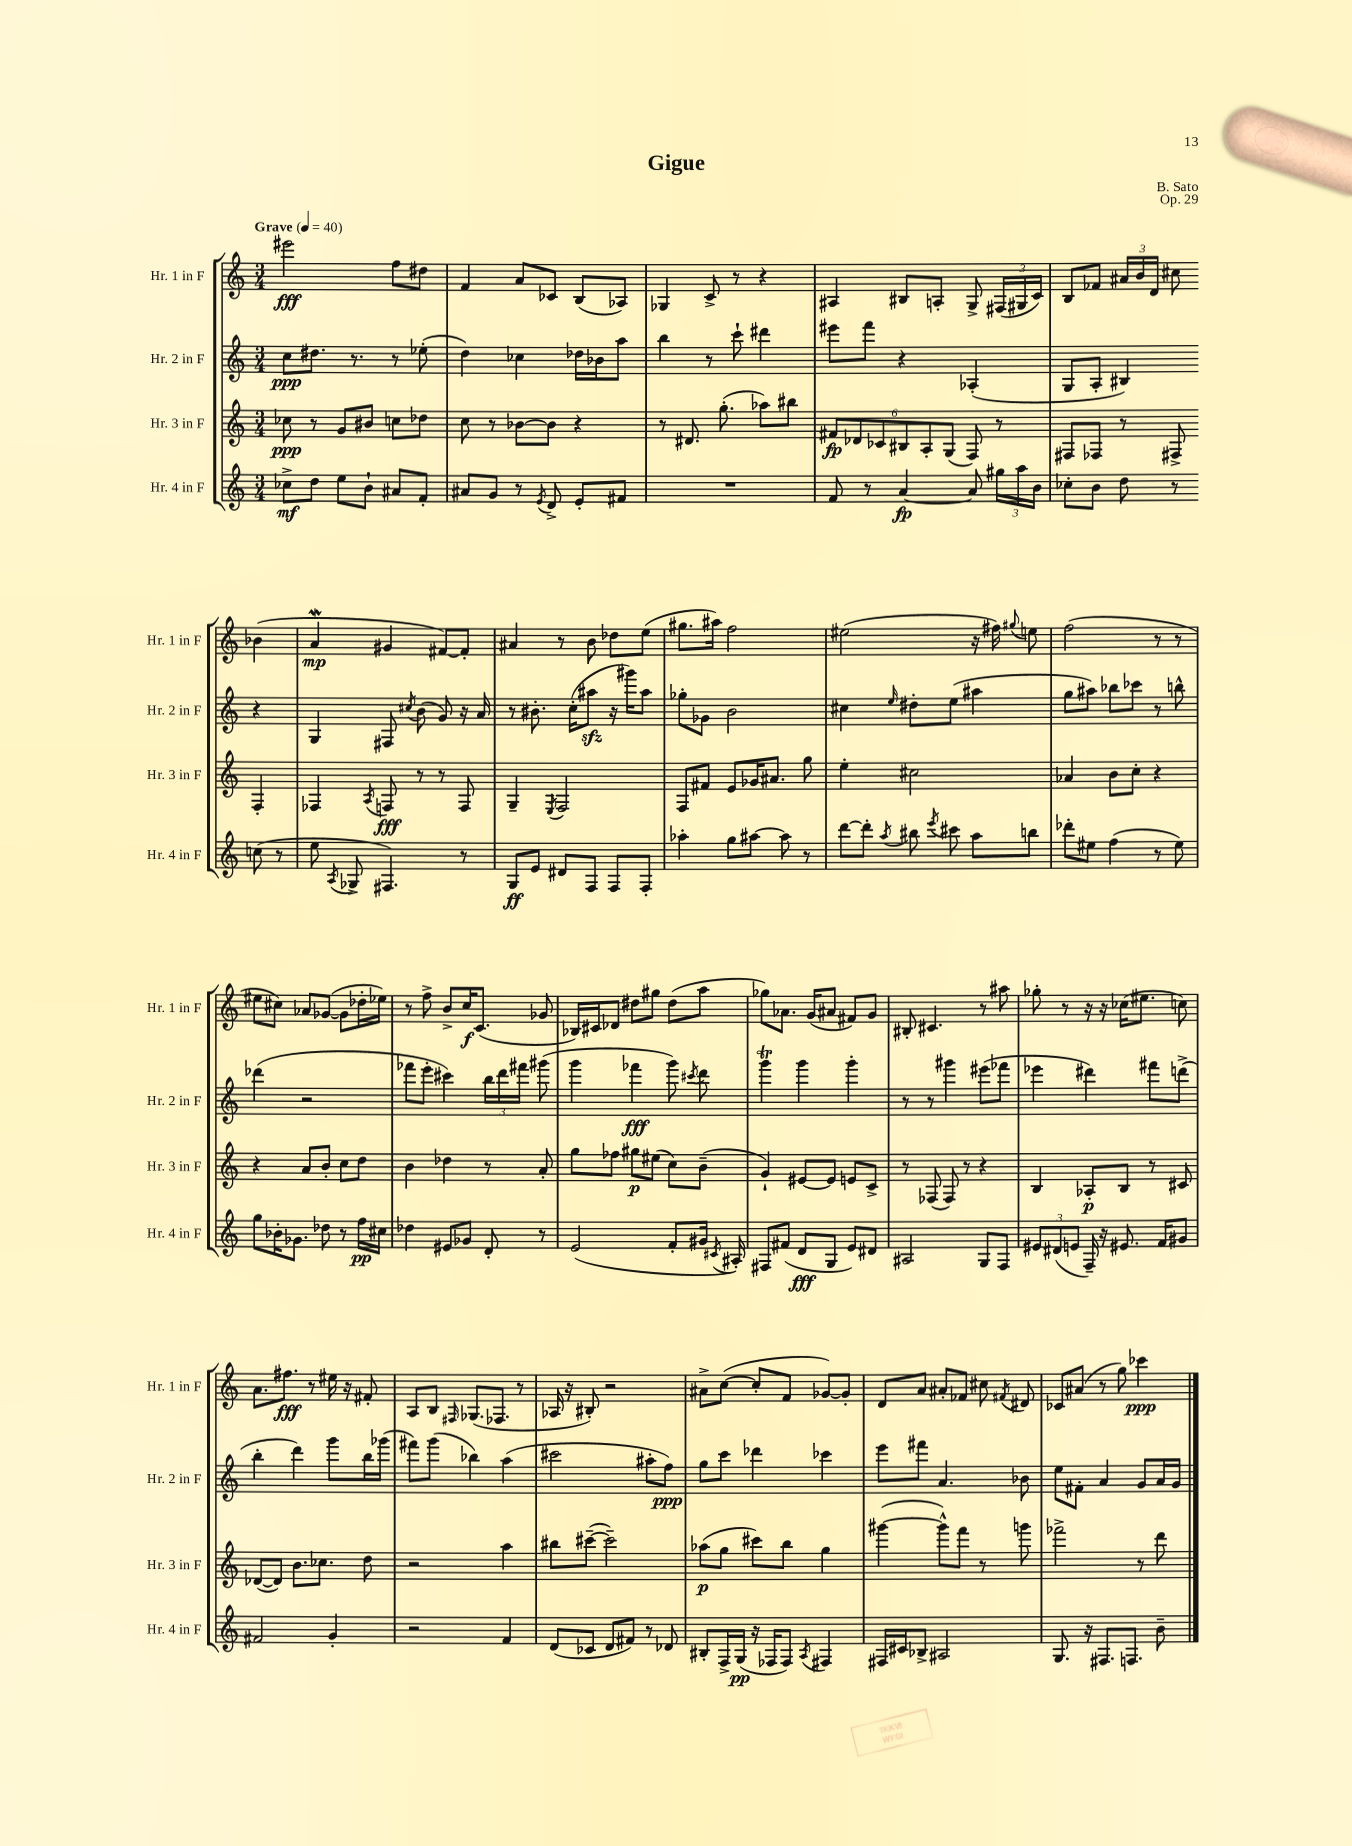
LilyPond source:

\header { title = "Gigue" composer = "B. Sato" opus = "Op. 29" }
<<
\new StaffGroup <<
\new Staff = "s0" \with { instrumentName = "Hr. 1 in F" shortInstrumentName = "Hr. 1 in F" } {
    \clef treble \key c \major \numericTimeSignature \time 3/4 \tempo "Grave" 4 = 40
    \autoBeamOff eis'''2\fff f''8[ dis''8] |
    f'4 a'8[ ces'8] b8[( aes8]) |
    ges4 c'8-> r8 r4 |
    ais4 bis8[ a8]-. g8-> \tuplet 3/2 { fis16[( gis16 c'16]) } |
    b8[ fes'8] \tuplet 3/2 { ais'16[ b'16 d'16] } cis''8 bes'4( |
    a'4\mordent\mp gis'4 fis'8[~) fis'8]-. |
    ais'4 r8 b'8 des''8[ e''8]( |
    gis''8.[ ais''16]) f''2 |
    eis''2( r16 fis''16) \appoggiatura { gis''8 } e''8 |
    f''2( r8 r8 |
    eis''8[ cis''8]) aes'8[ ges'8]~( ges'8[ des''16-. ees''16]) |
    r8 f''8-> b'8[-> c''16\f c'8.]( ges'8 |
    bes16[) cis'16 des'8] dis''8[ gis''8] dis''8[( a''8] |
    ges''8[) aes'8.] g'16[( ais'8] fis'8[) g'8] |
    bis8-. cis'4. r8 ais''8 |
    ges''8-. r8 r16 r16 ces''16[( eis''8.] c''8) |
    a'8.[ fis''8.]\fff r8 eis''16 r16 fis'8-. |
    a8[ b8] \grace { fis16 } ges8.[( fes8.] r8 |
    aes16 r16 bis8-.) r2 |
    ais'8[-> c''8]~( c''8[-. f'8] ges'8[~) ges'8]-. |
    d'8[ a'8] ais'8[-. fes'8] cis''8 \acciaccatura { fis'8 } dis'8 |
    ces'8[ ais'8]( r8 g''8) ces'''4\ppp \bar "|." |
}
\new Staff = "s1" \with { instrumentName = "Hr. 2 in F" shortInstrumentName = "Hr. 2 in F" } {
    \clef treble \key c \major \numericTimeSignature \time 3/4
    \autoBeamOff c''8[\ppp dis''8.] r8. r8 ees''8-.( |
    d''4) ces''4 des''16[ bes'16 a''8] |
    b''4 r8 c'''8-! dis'''4 |
    eis'''8[ f'''8] r4 aes4-.( |
    g8[ a8]-. bis4) r4 |
    g4 fis8 \acciaccatura { cis''8 } b'8( g'8) r16 a'16 |
    r8 bis'8.-. c''16[-.( ais''8]\sfz r16 gis'''16[) ais''8] |
    ges''8[-. ges'8] b'2 |
    cis''4 \grace { e''16 } dis''8[-. e''8]( ais''4 |
    g''8[ ais''8]) bes''8[ ces'''8] r8 b''8-^ |
    des'''4( r2 |
    fes'''8[ e'''8]-. cis'''4) \tuplet 3/2 { b''16[ d'''16 fis'''16] } gis'''8( |
    g'''4 fes'''4\fff g'''8) \acciaccatura { cis'''8 } d'''8 |
    g'''4\trill g'''4 g'''4-. |
    r8 r8 gis'''4 eis'''8[( fes'''8] |
    ees'''4 dis'''4) fis'''8[ d'''8]->( |
    b''4-. d'''4) g'''8[ b''16 ges'''16]( |
    fis'''8[) g'''8]( bes''4) a''4( |
    cis'''2 ais''8[-. f''8]\ppp) |
    g''8[ c'''8] des'''4 ces'''4 |
    e'''8[ fis'''8] a'4. bes'8 |
    e''8[ fis'8]-. a'4 g'8[ a'16 g'16] \bar "|." |
}
\new Staff = "s2" \with { instrumentName = "Hr. 3 in F" shortInstrumentName = "Hr. 3 in F" } {
    \clef treble \key c \major \numericTimeSignature \time 3/4
    \autoBeamOff ces''8\ppp r8 g'8[ bis'8] c''8[ des''8] |
    c''8 r8 bes'8[~ bes'8] r4 |
    r8 dis'8. g''8.-.( aes''8[) bis''8] |
    \tuplet 6/4 { fis'8[\fp des'8 ces'8 bis8 a8-. g8]( } f8) r8 |
    fis8[ fes8] r8 fis8-> fis4-. |
    fes4 \acciaccatura { a8 } f8\fff r8 r8 f8 |
    g4-- \acciaccatura { e8 } f2 |
    f8[ fis'8] e'8[ ges'16 ais'8.] g''8 |
    e''4-. cis''2 |
    aes'4 b'8[ c''8]-. r4 |
    r4 a'8[ b'8]-. c''8[ d''8] |
    b'4 des''4 r8 a'8-. |
    g''8[ fes''8] gis''8[\p eis''8]( c''8[) b'8]--( |
    g'4-!) eis'8[~ eis'8] e'8[ c'8]-> |
    r8 fes8( fes8) r8 r4 |
    b4 aes8[-.\p b8] r8 cis'8 |
    des'8[~( des'8]) b'8.[ ces''8.] d''8 |
    r2 a''4 |
    bis''8[ cis'''8]~--( cis'''2--) |
    aes''8[\p( g''8] cis'''8[) b''8] g''4 |
    gis'''4~( gis'''8[-^) f'''8] r8 g'''8 |
    fes'''2-> r8 d'''8 \bar "|." |
}
\new Staff = "s3" \with { instrumentName = "Hr. 4 in F" shortInstrumentName = "Hr. 4 in F" } {
    \clef treble \key c \major \numericTimeSignature \time 3/4
    \autoBeamOff ces''8[->\mf d''8] e''8[ b'8]-! ais'8[ f'8]-. |
    ais'8[ g'8] r8 \acciaccatura { e'8 } d'8-> e'8[-. fis'8] |
    R2. |
    f'8 r8 a'4~\fp a'8 \tuplet 3/2 { gis''16[ a''16 b'16] } |
    ces''8[-. b'8] d''8 r8 c''8( r8 |
    e''8 \acciaccatura { a8 } ges8-> fis4.) r8 |
    g8[\ff e'8] dis'8[ f8] f8[ f8]-. |
    aes''4-. g''8[ ais''8]~ ais''8 r8 |
    d'''8[~ d'''8]-. \acciaccatura { a''8 } bis''8 \acciaccatura { e'''8 } cis'''8 a''8[ b''8] |
    des'''8[-. eis''8] f''4( r8 eis''8) |
    g''8[ bes'16-. ges'8.] des''8 r8 f''16[\pp cis''16] |
    des''4 eis'8[ ges'8] d'8-. r8 |
    e'2( f'8[-. gis'16] \acciaccatura { cis'8 } ais16-.) |
    fis8[ fis'8]( d'8[\fff g8] e'8[) dis'8] |
    ais2 g8[ f8] |
    \tuplet 3/2 { eis'8[ dis'8( e'8] } f16--) r16 eis'8. f'16[ gis'8] |
    fis'2 g'4-. |
    r2 f'4 |
    d'8[( ces'8] d'8[ fis'8]) r8 des'8 |
    bis8[-. f16-> g16]\pp( r16 fes16[ fes8]) \acciaccatura { a8 } fis4 |
    fis16[ cis'16 bes8]-> ais2 |
    g8. r16 fis8.[ f8.] b'8-- \bar "|." |
}
>>
>>
\layout { \context { \Score \remove "Bar_number_engraver" } }
